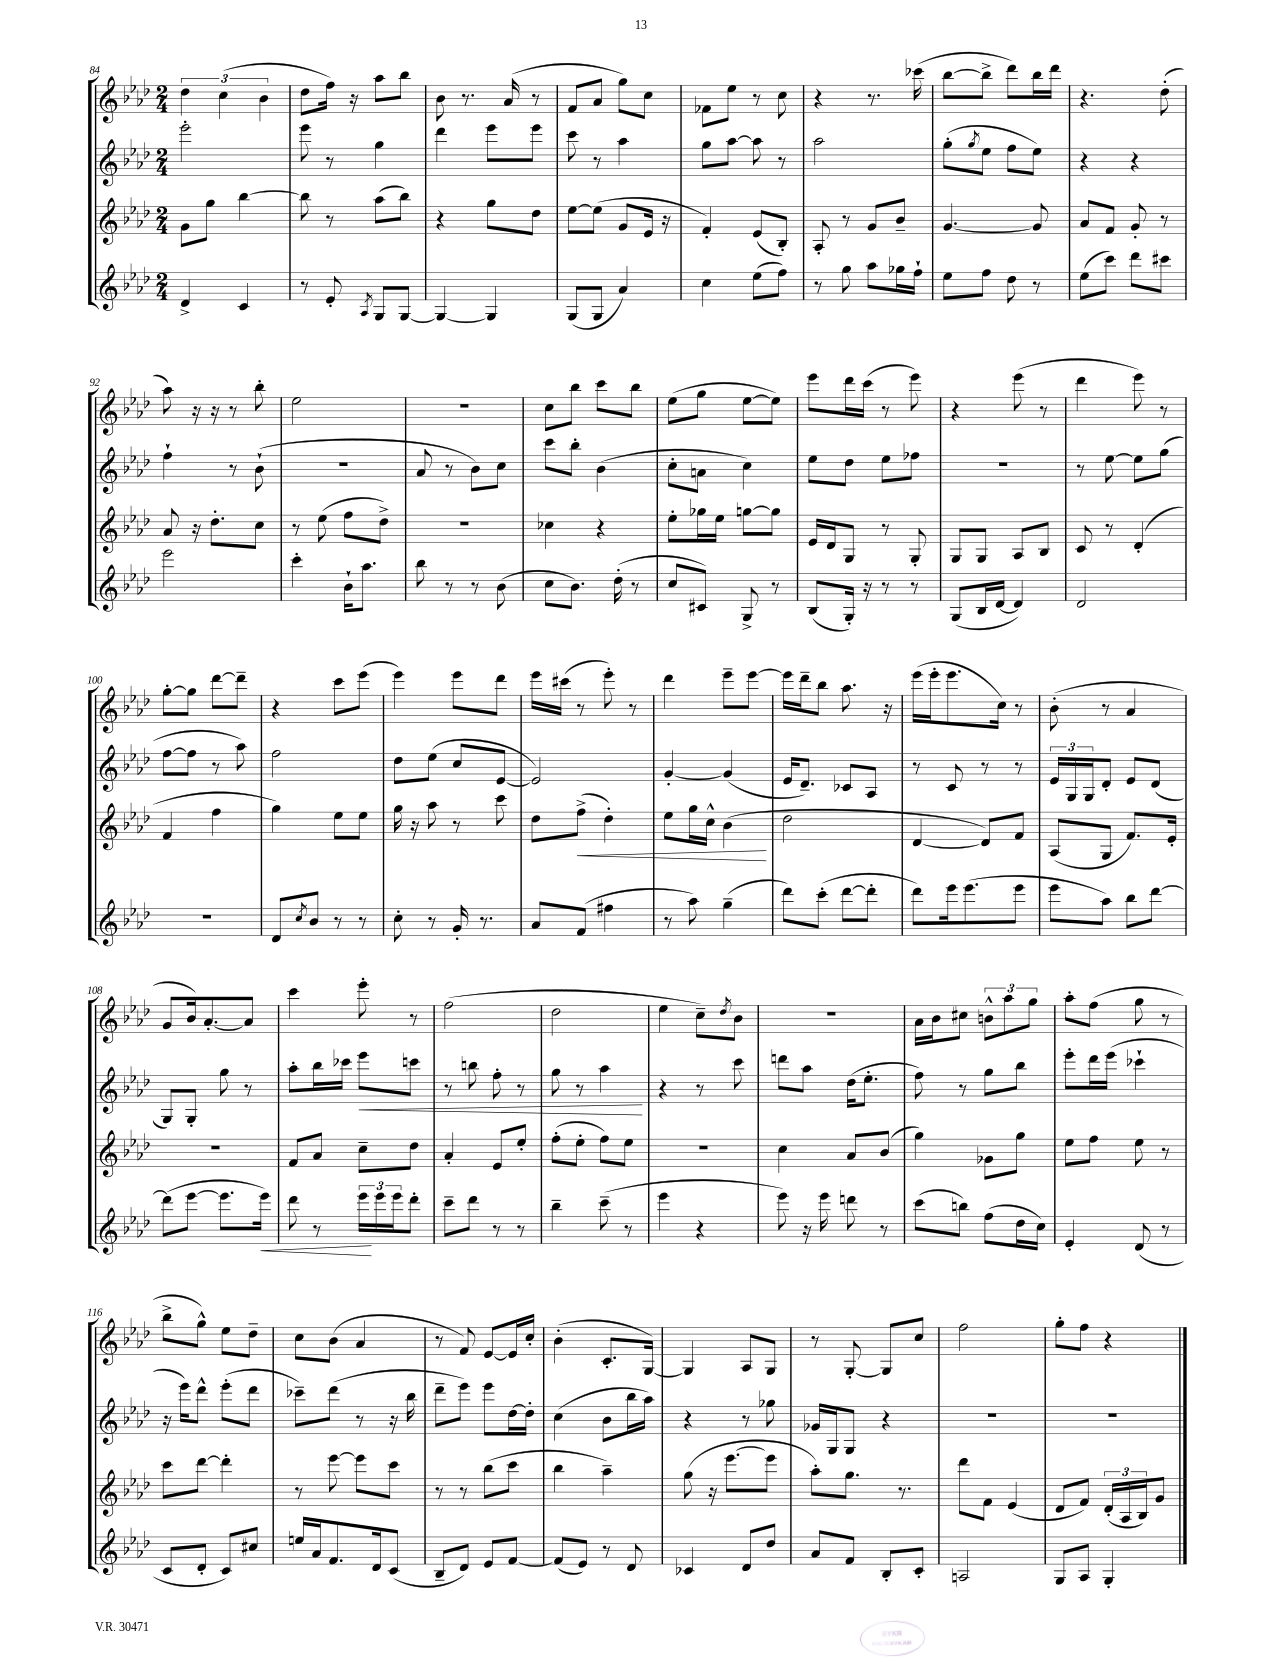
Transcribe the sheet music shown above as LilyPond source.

<<
\new StaffGroup <<
\new Staff = "s0" {
    \clef treble \key aes \major \numericTimeSignature \time 2/4
    \tuplet 3/2 { des''4 c''4( bes'4 } |
    des''8 f''16) r16 aes''8 bes''8 |
    bes'8 r8. aes'16( r8 |
    f'8 aes'8 g''8) c''8 |
    fes'8 ees''8 r8 c''8 |
    r4 r8. ces'''16( |
    bes''8~ bes''8-> des'''8) bes''16 des'''16 |
    r4. des''8-.( |
    aes''8) r16 r16 r8 bes''8-. |
    ees''2 |
    R2 |
    c''8 bes''8 c'''8 bes''8 |
    ees''8( g''8 ees''8~ ees''8) |
    ees'''8 des'''16 c'''16( r8 ees'''8) |
    r4 ees'''8( r8 |
    des'''4 ees'''8) r8 |
    g''8~-. g''8 des'''8~ des'''8-- |
    r4 c'''8 ees'''8( |
    ees'''4) ees'''8 des'''8 |
    ees'''16 cis'''16( r8 ees'''8-.) r8 |
    des'''4 ees'''8-- ees'''8~ |
    ees'''16 des'''16-- bes''8 aes''8. r16 |
    ees'''16( ees'''16-. ees'''8. c''16) r8 |
    bes'8-.( r8 aes'4 |
    g'8 bes'16) aes'8.~-. aes'8 |
    c'''4 ees'''8-. r8 |
    f''2( |
    des''2 |
    ees''4 c''8--) \acciaccatura { des''8 } bes'8 |
    R2 |
    aes'16 bes'16 cis''8 \tuplet 3/2 { b'8-^ aes''8 g''8 } |
    aes''8-. f''8( g''8 r8 |
    bes''8-> g''8-^) ees''8 des''8-- |
    c''8 bes'8( aes'4 |
    r8 f'8) ees'8~ ees'16 c''16-. |
    bes'4-.( c'8.-. g16~) |
    g4 aes8 g8 |
    r8 g8~-. g8 c''8 |
    f''2 |
    g''8-. f''8 r4 \bar "|." |
}
\new Staff = "s1" {
    \clef treble \key aes \major \numericTimeSignature \time 2/4
    ees'''2-. |
    ees'''8 r8 g''4 |
    des'''4 ees'''8 ees'''8 |
    c'''8 r8 aes''4 |
    g''8 aes''8~ aes''8 r8 |
    aes''2 |
    g''8-.( \acciaccatura { g''8 } ees''8 f''8 ees''8) |
    r4 r4 |
    f''4-! r8 bes'8-!( |
    R2 |
    aes'8 r8 bes'8) c''8 |
    c'''8 bes''8-. bes'4( |
    c''8-. a'8 c''4) |
    ees''8 des''8 ees''8 fes''8 |
    r2 |
    r8 ees''8~ ees''8 g''8( |
    f''8~ f''8 r8 aes''8) |
    f''2 |
    des''8 ees''8( c''8 ees'8~ |
    ees'2) |
    g'4~-. g'4( |
    ees'16 des'8.--) ces'8 aes8 |
    r8 c'8 r8 r8 |
    \tuplet 3/2 { ees'16 g16 g16 } des'8-. ees'8 des'8( |
    g8) g8-. g''8 r8 |
    aes''8-. bes''16 ces'''16 ees'''8\< c'''8 |
    r8 b''8 f''8-. r8 |
    g''8 r8 aes''4\! |
    r4 r8 c'''8 |
    d'''8 aes''8 des''16( ees''8.-. |
    f''8) r8 g''8 bes''8 |
    ees'''8-. des'''16 ees'''16( ces'''4-! |
    r16 ees'''16) des'''8-^ ees'''8-.( des'''8 |
    ces'''8--) des'''8( r8 r16 bes''16 |
    des'''8-- ees'''8) ees'''8 des''16~ des''16-. |
    c''4( bes'8 bes''16 aes''16) |
    r4 r8 ges''8 |
    ges'16 g16 g8 r4 |
    R2 |
    R2 \bar "|." |
}
\new Staff = "s2" {
    \clef treble \key aes \major \numericTimeSignature \time 2/4
    g'8 g''8 bes''4~ |
    bes''8 r8 aes''8( bes''8) |
    r4 g''8 des''8 |
    ees''8~ ees''8( g'8 ees'16 r16 |
    f'4-.) ees'8( bes8-.) |
    aes8-. r8 g'8 bes'8-- |
    g'4.~ g'8 |
    aes'8 f'8 g'8-. r8 |
    aes'8 r16 des''8.-. c''8 |
    r8 ees''8( f''8 des''8->) |
    r2 |
    ces''4 r4 |
    ees''8-. ges''16 ees''16 g''8~ g''8 |
    ees'16 des'16 g8 r8 g8-. |
    g8 g8 aes8 bes8 |
    c'8 r8 des'4-.( |
    f'4 f''4 |
    g''4) ees''8 ees''8 |
    g''16 r16 aes''8 r8 c'''8 |
    des''8 f''8->\<( des''4-.) |
    ees''8 g''16 c''16-^ bes'4\!( |
    des''2 |
    des'4~ des'8) f'8 |
    aes8( g8 f'8.) ees'16-. |
    r2 |
    f'8 aes'8 c''8-- des''8 |
    aes'4-. ees'8 ees''8-. |
    f''8-.( ees''8-. f''8) ees''8 |
    R2 |
    c''4 aes'8 bes'8( |
    g''4) ges'8 g''8 |
    ees''8 f''8 ees''8 r8 |
    c'''8 des'''8~ des'''4-. |
    r8 ees'''8~ ees'''8 c'''8 |
    r8 r8 bes''8( c'''8 |
    bes''4 aes''4--) |
    g''8( r16 ees'''8.~ ees'''8 |
    aes''8-.) g''8. r8. |
    des'''8 f'8 ees'4( |
    des'8 f'8) \tuplet 3/2 { des'16-.( aes16 bes16) } g'8 \bar "|." |
}
\new Staff = "s3" {
    \clef treble \key aes \major \numericTimeSignature \time 2/4
    des'4-> c'4 |
    r8 ees'8-. \acciaccatura { aes8 } g8 g8~ |
    g4~ g4 |
    g8( g8 aes'4) |
    c''4 ees''8( f''8) |
    r8 g''8 aes''8 ges''16 f''16-! |
    ees''8 f''8 des''8 r8 |
    ees''8( c'''8) des'''8 cis'''8 |
    ees'''2 |
    c'''4-. bes'16-! aes''8. |
    bes''8 r8 r8 bes'8( |
    c''8 bes'8.) des''16-.( r8 |
    c''8 cis'8) g8-> r8 |
    bes8( g16-.) r16 r8 r8 |
    g8( bes16 des'16~ des'4) |
    des'2 |
    R2 |
    des'8 \acciaccatura { c''8 } bes'8 r8 r8 |
    c''8-. r8 g'16-. r8. |
    aes'8 f'8( fis''4 |
    r8 aes''8) g''4--( |
    des'''8) c'''8-.( des'''8~ des'''8-. |
    des'''8) ees'''16 ees'''8.( ees'''8 |
    ees'''8 aes''8) bes''8 des'''8~ |
    des'''8( ees'''8~ ees'''8. ees'''16\<) |
    des'''8 r8 \tuplet 3/2 { ees'''16\! ees'''16 ees'''16 } des'''8-. |
    c'''8-- des'''8 r8 r8 |
    bes''4-- c'''8--( r8 |
    ees'''4 r4 |
    ees'''8) r16 ees'''16 d'''8 r8 |
    c'''8( b''8) f''8( des''16 c''16) |
    ees'4-. des'8( r8 |
    c'8 des'8-. c'8) cis''8 |
    e''16 aes'16 f'8. des'16 c'8( |
    bes8-- des'8) ees'8 f'8~ |
    f'8( ees'8) r8 des'8 |
    ces'4 des'8 des''8 |
    aes'8 f'8 bes8-. c'8-. |
    a2 |
    g8 aes8 g4-. \bar "|." |
}
>>
>>
\layout { \context { \Score currentBarNumber = #84 } }
